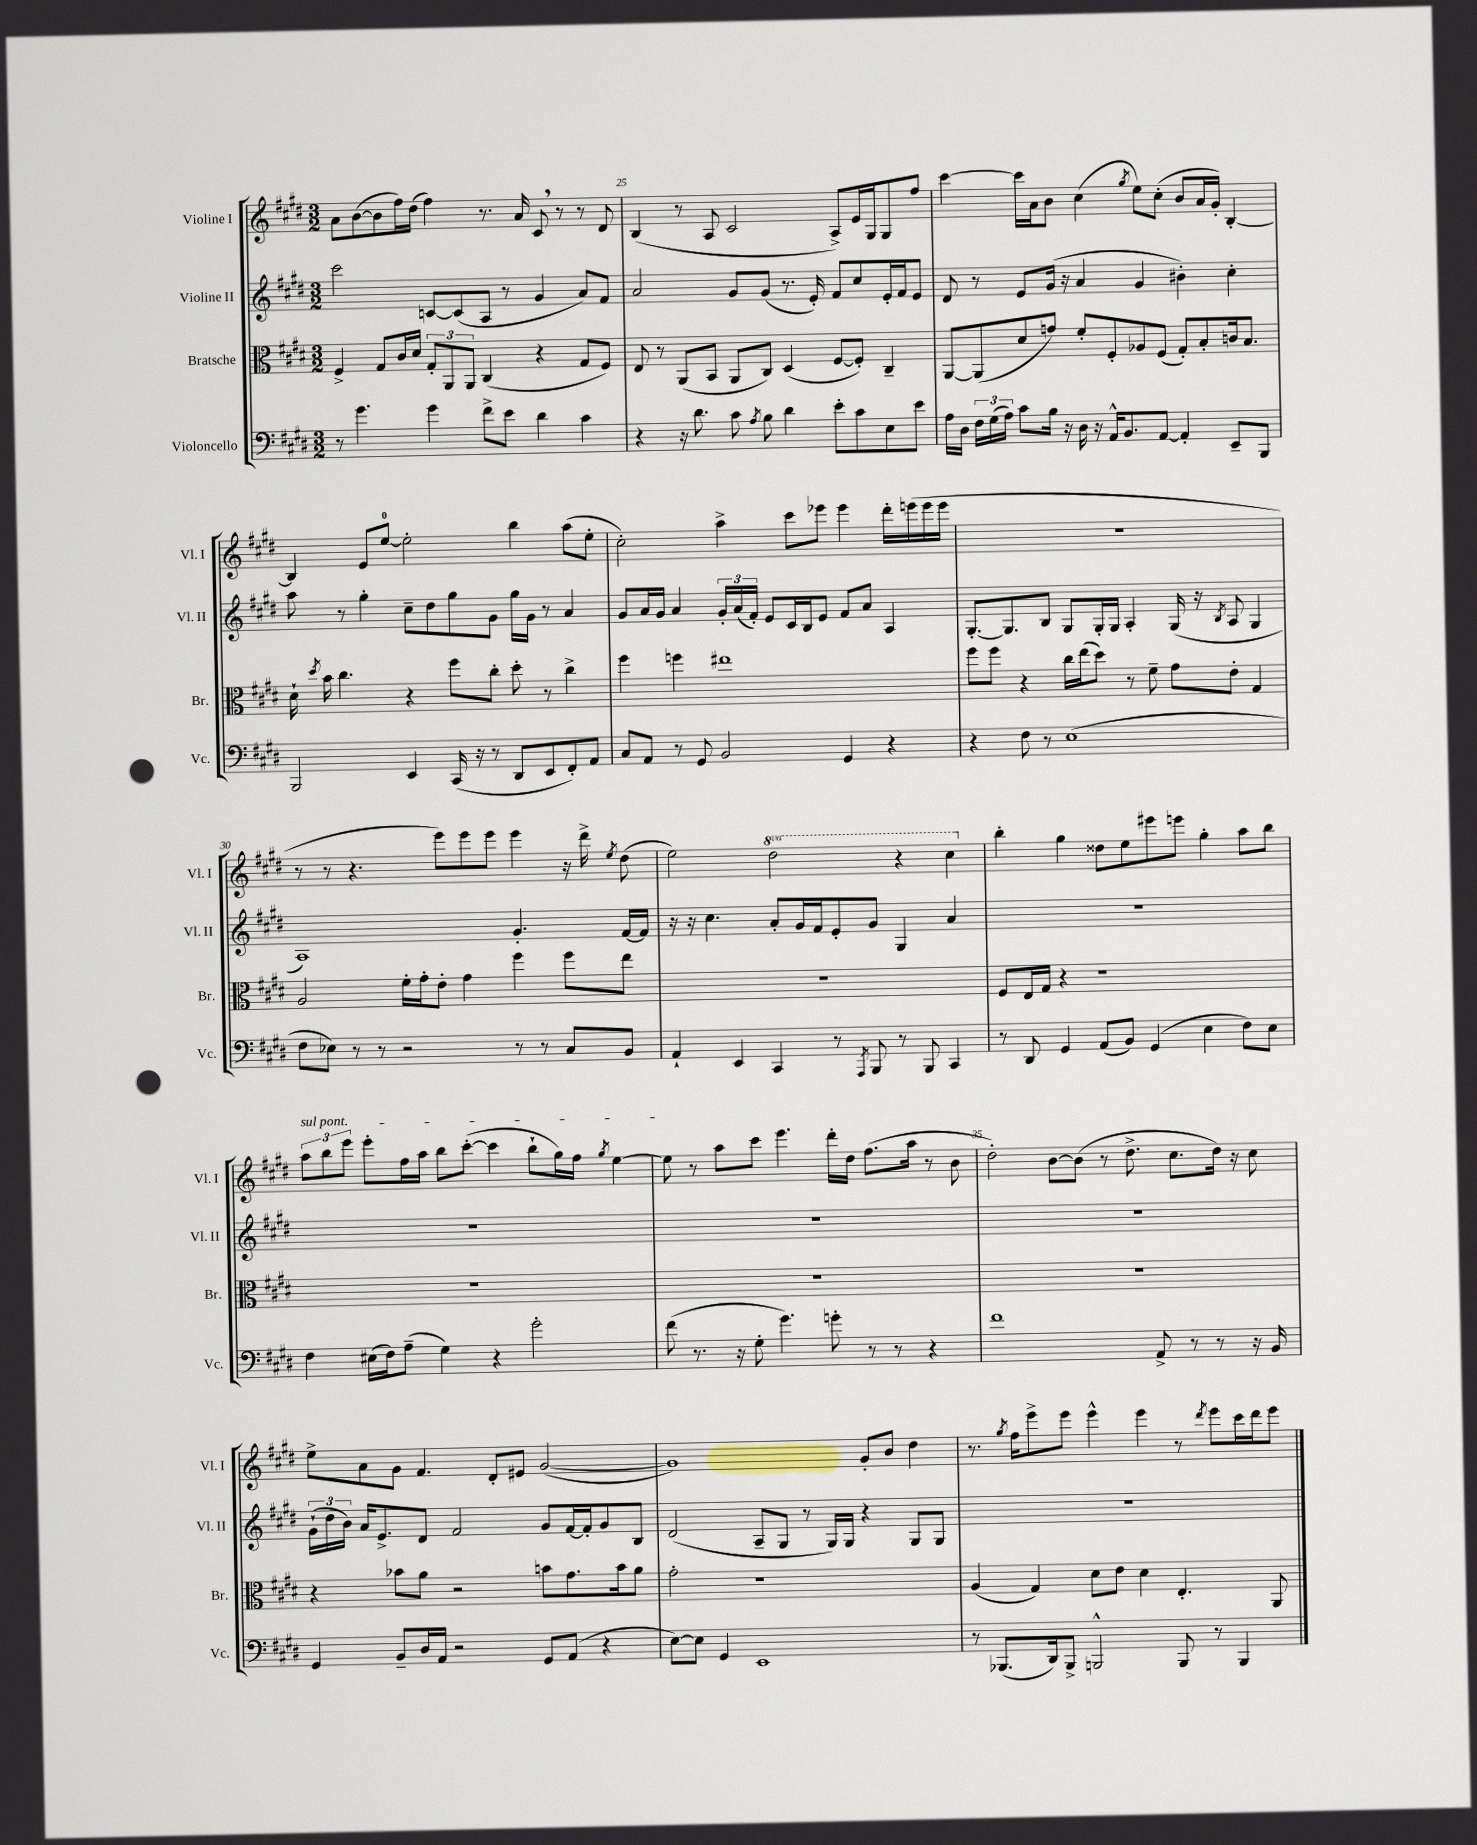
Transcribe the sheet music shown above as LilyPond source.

<<
\new StaffGroup <<
\new Staff = "s0" \with { instrumentName = "Violine I" shortInstrumentName = "Vl. I" } {
    \clef treble \key e \major \numericTimeSignature \time 3/2 \set Staff.ottavationMarkups = #ottavation-simple-ordinals
    \autoBeamOff a'8[ b'8~( b'8 fis''16) dis''16]( fis''4) r8. a'16 cis'8 \breathe r8 r8 dis'8 |
    b4( r8 a8 cis'2 a8[->) e'16 gis16 gis8 fis''8] |
    cis'''4~ cis'''16[ a'16 b'8] cis''4( \acciaccatura { gis''8 } e''8[) cis''8]-.( b'8[ a'16 gis'16]-.) b4~-. |
    b4 e'8[ e''8]-0~ e''2-. b''4 a''8[( e''8]-. |
    cis''2-.) a''4-> cis'''8[ ees'''8] ees'''4 dis'''16[-. e'''16( e'''16 e'''16] |
    R1. |
    r8 r8 r4. e'''8[) e'''8 e'''8] e'''4 r16 dis'''16-> \acciaccatura { e''8 } dis''8( |
    e''2) \ottava #1 dis'''2 r4 cis'''4 \ottava #0 |
    b''4-. gis''4 disis''8[ e''8 eis'''8 e'''8] gis''4-. a''8[ b''8] |
    \tuplet 3/2 { \once \override TextSpanner.bound-details.left.text = \markup { \italic "sul pont." } a''8[\startTextSpan b''8 e'''8] } e'''8[-. fis''16 a''16] b''8[ cis'''8]~-.( cis'''4 b''8[-! gis''16) fis''16] \acciaccatura { gis''8 } e''4~ |
    e''8\stopTextSpan r8 a''8[ cis'''8] e'''4. dis'''16[-. dis''16] fis''8.[( a''16] r8 b'8 |
    dis''2-.) b'8[~ b'8]( r8 dis''8.-> cis''8.[ dis''16]) r16 cis''8 |
    e''8[-> a'8 gis'8] fis'4. dis'8[-. eis'8] gis'2~( |
    gis'1) gis'8[-. b'8] dis''4 |
    r8. \acciaccatura { gis''8 } fis''16[ e'''8-> e'''8] e'''4-^ e'''4 r8 \acciaccatura { dis'''8 } e'''8[ cis'''16 dis'''16 e'''8] \bar "|." |
}
\new Staff = "s1" \with { instrumentName = "Violine II" shortInstrumentName = "Vl. II" } {
    \clef treble \key e \major \numericTimeSignature \time 3/2
    \autoBeamOff cis'''2 c'8[~ c'8( a8] r8 gis'4 a'8[) fis'8] |
    a'2 gis'8[ gis'8]( r8. e'16-.) fis'8[ cis''8 e'16-. fis'16 e'8] |
    dis'8 r8 e'8[ gis'16]( r16 a'4 gis'4 bis'4-.) cis''4-. |
    a''8 r8 gis''4-. cis''8[-- dis''8 gis''8 gis'8] gis''16[ gis'16] r8 a'4 |
    gis'8[ a'16 gis'16] a'4 \tuplet 3/2 { gis'16[-. a'16( fis'16]-.) } e'8[ cis'16 b16 e'8] fis'8[ a'8] a4 |
    gis8.[~-. gis8. b8] gis8[ gis16-. gis16] a4-. gis16( r16 \acciaccatura { b8 } a8 gis4 |
    a1) gis'4.-. fis'16[~ fis'16] |
    r16 r16 cis''4. a'8[-. gis'16 fis'16 e'8-. gis'8] gis4 a'4 |
    R1. |
    R1. |
    R1. |
    R1. |
    \tuplet 3/2 { gis'16[-!( dis''16 b'16]) } a'16[ e'8.-> dis'8] fis'2 gis'8[ fis'16~ fis'16-. gis'8 b8] |
    dis'2( a8[-- gis8] r8 gis16[) gis16] r4 gis8[ gis8] |
    R1. \bar "|." |
}
\new Staff = "s2" \with { instrumentName = "Bratsche" shortInstrumentName = "Br." } {
    \clef alto \key e \major \numericTimeSignature \time 3/2
    \autoBeamOff fis4-> gis8[ cis'16 dis'16] \tuplet 3/2 { gis8[-. a,8 a,8] } cis4( r4 gis8[ fis8]) |
    e8 r8 a,8[( b,8] a,8[ cis8]) dis4( fis8[~ fis8]-.) cis4-- |
    a,8[~ a,8( dis'8 g'8]) fis'8[-. fis8-. aes8 fis8]( gis8[-.) b8-. c'16 b8.] |
    dis'16-! \acciaccatura { dis''8 } b'16 cis''4. r4 fis''8[ cis''8]-. dis''8-. r8 cis''4-> |
    fis''4 f''4 eis''1 |
    fis''8[ fis''8] r4 cis''16[ e''16( dis''8]) r8 fis'8-- gis'8[ e'8]-. gis4 |
    a2 fis'16[-. gis'16-. e'8]-. gis'4 fis''4 fis''8[ e''8] |
    R1. |
    fis8[ e16 gis16] r4 r1 |
    R1. |
    R1. |
    R1. |
    r4 bes'8[ a'8] r2 b'8[ gis'8. b'16 a'8] |
    gis'2-. r1 |
    a4( gis4) dis'8[ e'8] dis'4 e4.-. a,8 \bar "|." |
}
\new Staff = "s3" \with { instrumentName = "Violoncello" shortInstrumentName = "Vc." } {
    \clef bass \key e \major \numericTimeSignature \time 3/2
    \autoBeamOff r8 gis'4. gis'4 fis'8[-> e'8] dis'4 cis'4 |
    r4 r16 dis'8. cis'8 \acciaccatura { a8 } b8 dis'4 e'8[-. cis'8 e8 e'8] |
    a16[ dis16] \tuplet 3/2 { fis16[ gis16( a16]) } cis'8[ b16] r16 dis16 r16 a,16[-^ b,8. a,8]~ a,4-. e,8[-- b,,8] |
    b,,2 e,4 cis,16( r16 r8 dis,8[ e,8 fis,8-.) a,8] |
    cis8[ a,8] r8 gis,8 b,2 gis,4 r4 |
    r4 fis8 r8 e1( |
    fis8[ ees8]) r8 r8 r2 r8 r8 cis8[ b,8] |
    a,4-! e,4 cis,4 r8 \acciaccatura { a,,8 } b,,8 r8 b,,8 cis,4 |
    r8 dis,8 gis,4 a,8[( b,8]) gis,4( e4 fis8[) e8] |
    fis4 eis16[( fis16) a8]--( gis4) r4 gis'2-. |
    fis'8( r8. r16 gis8-. gis'4.) g'8-. r8 r8 r4 |
    fis'1 a,8-> r8 r8 r16 b,16 |
    gis,4 b,8[-- dis16 a,16] r2 gis,8[ a,8]( r4 |
    e8[~) e8] gis,4 e,1 |
    r8 bes,,8.[( dis,16) bes,,8]-> b,,2-^ b,,8 r8 b,,4 \bar "|." |
}
>>
>>
\layout { \context { \Score currentBarNumber = #24 \override BarNumber.break-visibility = ##(#f #t #t) barNumberVisibility = #(every-nth-bar-number-visible 5) } }
